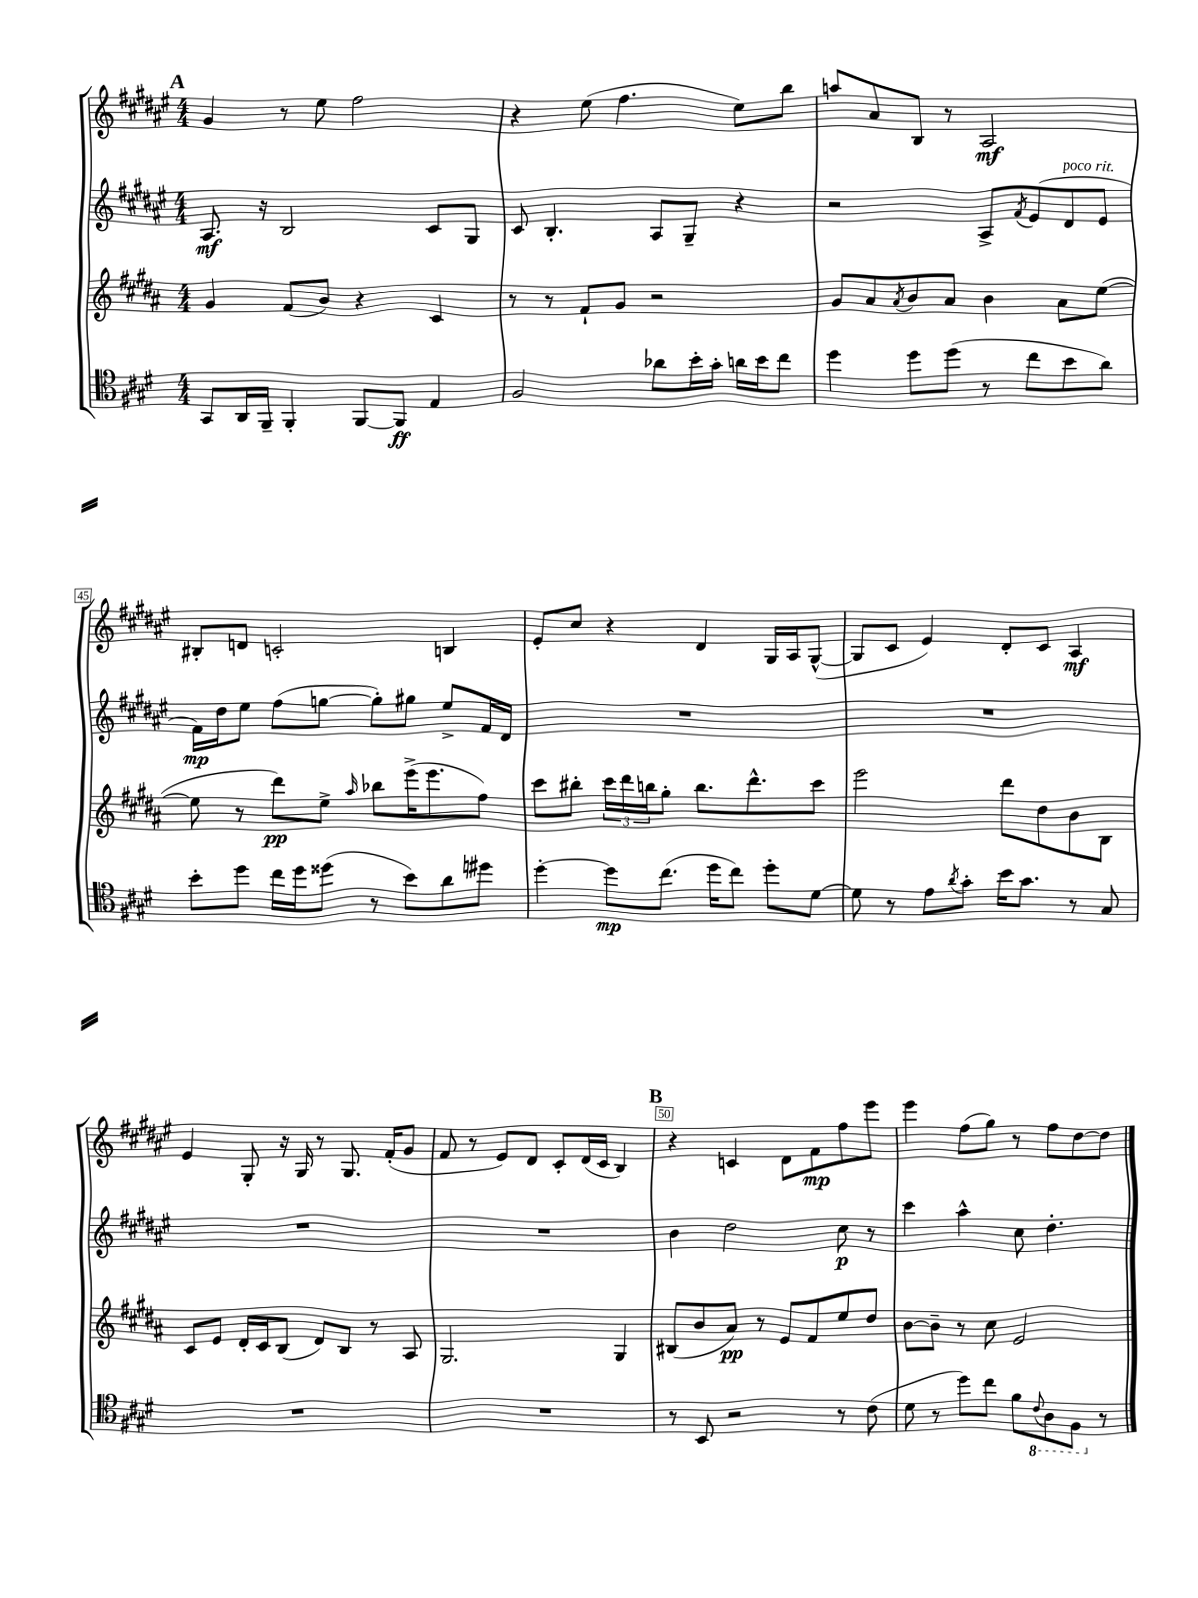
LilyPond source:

<<
\new StaffGroup <<
\new Staff = "s0" {
    \clef treble \key fis \major \numericTimeSignature \time 4/4
    \mark \markup { \bold "A" } gis'4 r8 eis''8 fis''2 |
    r4 eis''8( fis''4. eis''8) b''8 |
    a''8 ais'8 b8 r8 ais2\mf |
    bis8-. d'8 c'2-. b4 |
    eis'8-. cis''8 r4 dis'4 gis16 ais16 gis8~-^( |
    gis8 cis'8 eis'4) dis'8-. cis'8 ais4\mf |
    eis'4 gis8-. r16 gis16 r8 gis8. fis'16-.( gis'8 |
    fis'8 r8 eis'8) dis'8 cis'8-. dis'16( cis'16 b4) |
    \mark \markup { \bold "B" } r4 c'4 dis'8 fis'8\mp fis''8 eis'''8 |
    eis'''4 fis''8( gis''8) r8 fis''8 dis''8~ dis''8 \bar "|." |
}
\new Staff = "s1" {
    \clef treble \key fis \major \numericTimeSignature \time 4/4
    \mark \markup { \bold "A" } ais8.\mf r16 b2 cis'8 gis8 |
    cis'8 b4.-. ais8 gis8-- r4 |
    r2 ais8-> \acciaccatura { fis'8 } eis'8( dis'8^\markup { \italic "poco rit." } eis'8 |
    fis'16\mp) dis''16 eis''8 fis''8( g''8~ g''8-.) gis''8 eis''8-> fis'16 dis'16 |
    R1 |
    R1 |
    R1 |
    R1 |
    \mark \markup { \bold "B" } b'4 dis''2 cis''8\p r8 |
    cis'''4 ais''4-^ cis''8 dis''4.-. \bar "|." |
}
\new Staff = "s2" {
    \clef treble \key b \major \numericTimeSignature \time 4/4
    \mark \markup { \bold "A" } gis'4 fis'8( b'8) r4 cis'4 |
    r8 r8 fis'8-! gis'8 r2 |
    gis'8 ais'8 \acciaccatura { ais'8 } b'8 ais'8 b'4 ais'8 e''8~( |
    e''8 r8 dis'''8\pp) e''8-> \grace { ais''16 } bes''8 e'''16->( e'''8. fis''8) |
    cis'''8 bis''8-. \tuplet 3/2 { cis'''16 dis'''16 b''16 } gis''8-. b''8. dis'''8.-^ cis'''8 |
    e'''2 dis'''8 dis''8 b'8 b8 |
    cis'8 e'8 dis'16-. cis'16 b8( dis'8) b8 r8 ais8 |
    gis2. gis4 |
    \mark \markup { \bold "B" } bis8( b'8 ais'8\pp) r8 e'8 fis'8 e''8 dis''8 |
    b'8~ b'8-- r8 cis''8 e'2 \bar "|." |
}
\new Staff = "s3" {
    \clef tenor \key e \major \numericTimeSignature \time 4/4
    \mark \markup { \bold "A" } gis,8 a,16 fis,16-- fis,4-. fis,8~ fis,8\ff e4 |
    fis2 aes'8 b'16-. gis'16-. a'16 b'16 cis''8 |
    dis''4 dis''8 dis''8( r8 cis''8 b'8 a'8) |
    b'8-. dis''8 cis''16 dis''16 disis''8( r8 b'8) a'8 dis''8 |
    dis''4~-. dis''8\mp cis''8.( dis''16 cis''8) dis''8-. dis'8~ |
    dis'8 r8 e'8 \acciaccatura { a'8 } gis'8-. b'16 gis'8. r8 gis8 |
    R1 |
    R1 |
    \mark \markup { \bold "B" } r8 b,8 r2 r8 cis'8( |
    dis'8 r8 dis''8) cis''8 fis'8 \ottava #-1 \appoggiatura { cis8 } a,8 fis,8 \ottava #0 r8 \bar "|." |
}
>>
>>
\layout { \context { \Score currentBarNumber = #42 \override BarNumber.break-visibility = ##(#f #t #t) barNumberVisibility = #(every-nth-bar-number-visible 5) \override BarNumber.stencil = #(make-stencil-boxer 0.1 0.3 ly:text-interface::print) } }
